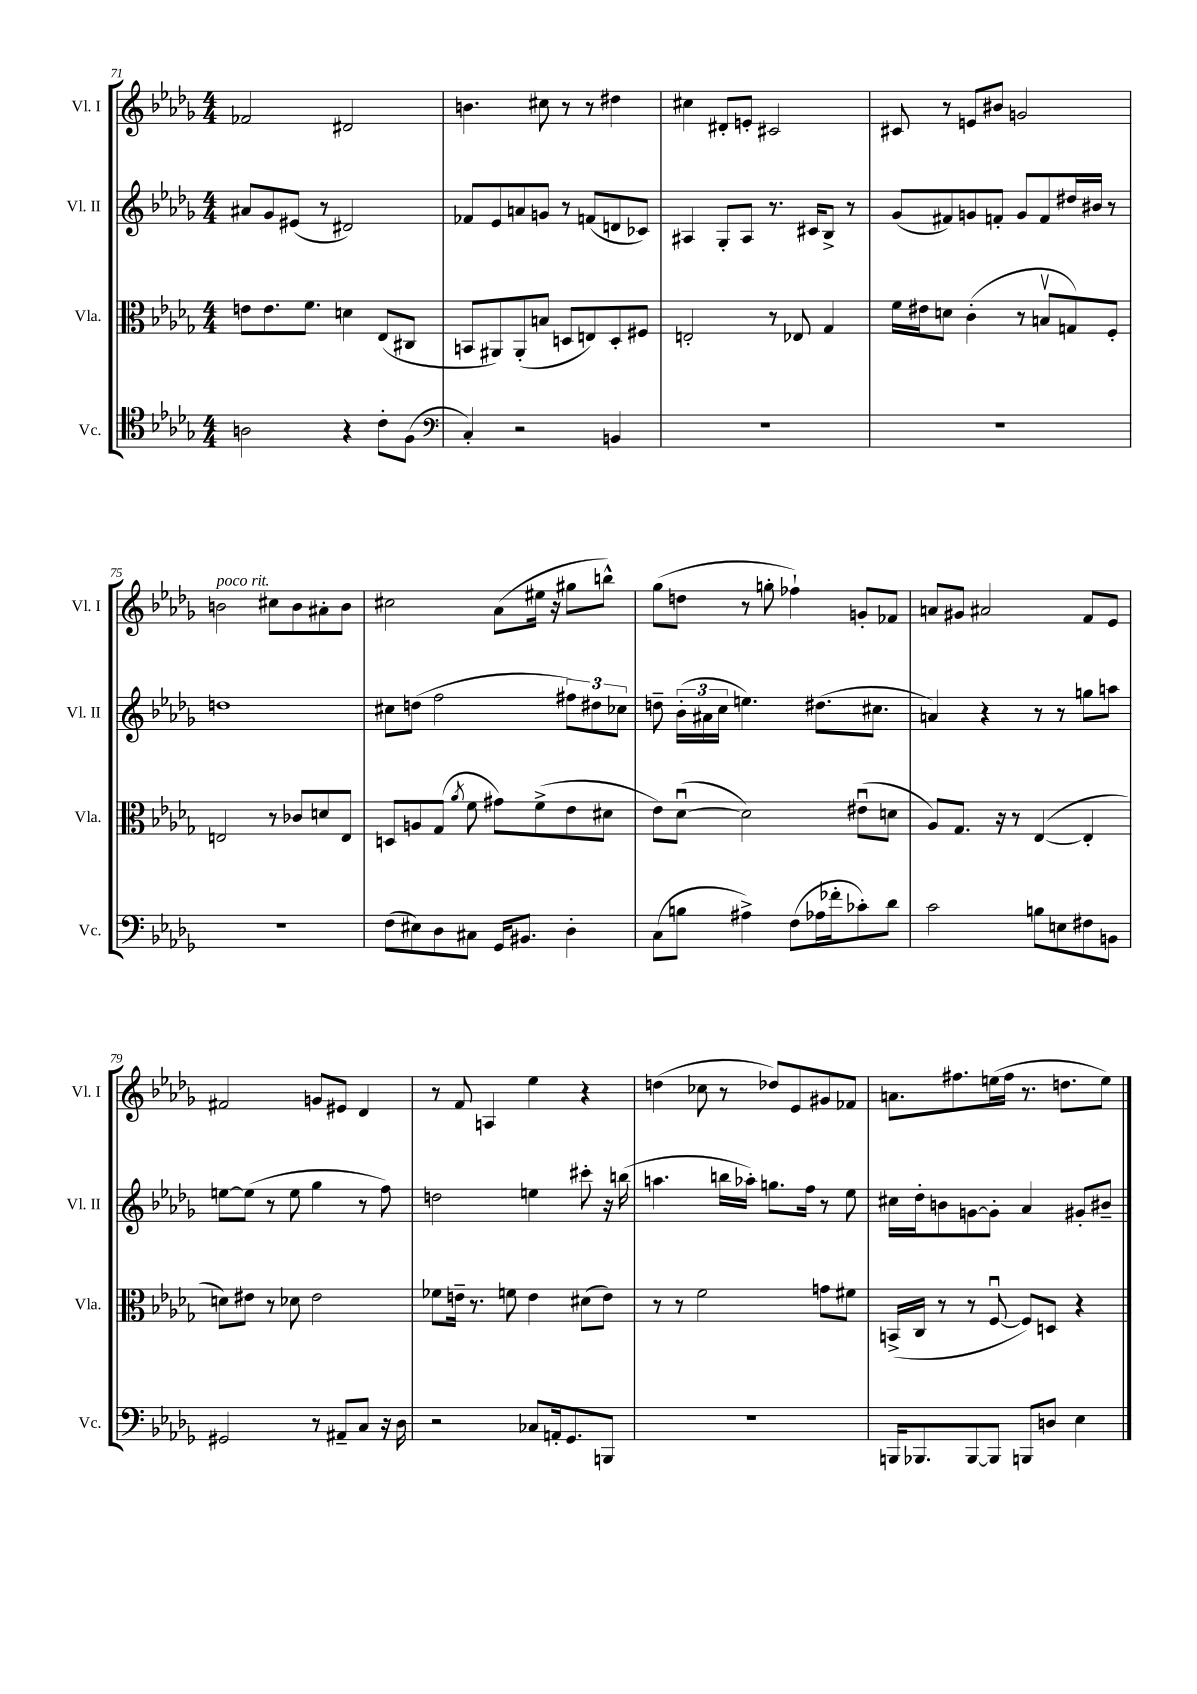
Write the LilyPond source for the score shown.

<<
\new StaffGroup <<
\new Staff = "s0" \with { instrumentName = "Vl. I" shortInstrumentName = "Vl. I" } {
    \clef treble \key des \major \numericTimeSignature \time 4/4
    \autoBeamOff fes'2 dis'2 |
    b'4. cis''8 r8 r8 dis''4 |
    cis''4 dis'8[-. e'8]-. cis'2 |
    cis'8 r8 e'8[ bis'8] g'2 |
    b'2^\markup { \italic "poco rit." } cis''8[ b'8 ais'8-. b'8] |
    cis''2 aes'8[( eis''16] r16 gis''8[ b''8]-^) |
    ges''8[( d''8] r8 g''8-. fes''4-!) g'8[-. fes'8] |
    a'8[ gis'8] ais'2 f'8[ ees'8] |
    fis'2 g'8[ eis'8] des'4 |
    r8 f'8 a4 ees''4 r4 |
    d''4( ces''8 r8 des''8[) ees'8 gis'8 fes'8] |
    a'8.[ fis''8. e''16( fis''16] r8. d''8.[ e''8]) \bar "|." |
}
\new Staff = "s1" \with { instrumentName = "Vl. II" shortInstrumentName = "Vl. II" } {
    \clef treble \key des \major \numericTimeSignature \time 4/4
    \autoBeamOff ais'8[ ges'8 eis'8]( r8 dis'2) |
    fes'8[ ees'8 a'8 g'8] r8 f'8[( d'8 ces'8]) |
    ais4 ges8[-. ais8] r8. cis'16[ bes8]-> r8 |
    ges'8[( fis'8) g'8 f'8]-. g'8[ f'8 dis''16 bis'16] r8 |
    d''1 |
    cis''8[ d''8]( f''2 \tuplet 3/2 { fis''8[) dis''8 ces''8] } |
    d''8-- \tuplet 3/2 { bes'16[-.( ais'16 c''16] } e''4.) dis''8.[( cis''8.] |
    a'4) r4 r8 r8 g''8[ a''8] |
    e''8[~ e''8]( r8 e''8 ges''4 r8 f''8) |
    d''2 e''4 cis'''8-. r16 b''16( |
    a''4. b''16[ aes''16]-.) g''8.[ f''16] r8 ees''8 |
    cis''16[ des''16-. b'8 g'8~ g'8]-. aes'4 gis'8[-. bis'8]-- \bar "|." |
}
\new Staff = "s2" \with { instrumentName = "Vla." shortInstrumentName = "Vla." } {
    \clef alto \key des \major \numericTimeSignature \time 4/4
    \autoBeamOff e'8[ e'8. f'8.] d'4 ees8[( cis8] |
    b,8[ ais,8) ais,8-.( b8] d8[ e8) d8-. fis8] |
    e2-. r8 ees8 ges4 |
    f'16[ eis'16 d'8] c'4-.( r8 b8[\upbow g8) f8]-. |
    e2 r8 ces'8[ d'8 e8] |
    d8[ a8 ges8]( \acciaccatura { aes'8 } f'8 gis'8[) f'8->( ees'8 dis'8] |
    ees'8[) des'8]~\downbow( des'2) eis'8[\downbow( d'8] |
    aes8[) ges8.] r16 r8 ees4~( ees4-. |
    d'8[) eis'8] r8 des'8 eis'2 |
    fes'8[ e'16]-- r8. f'8 e'4 dis'8[( e'8]) |
    r8 r8 f'2 g'8[ fis'8] |
    b,16[->( c16] r8 r8 f8~\downbow f8[) d8] r4 \bar "|." |
}
\new Staff = "s3" \with { instrumentName = "Vc." shortInstrumentName = "Vc." } {
    \clef tenor \key des \major \numericTimeSignature \time 4/4
    \autoBeamOff a2 r4 c'8[-. f8]( |
    \clef bass c4-.) r2 b,4 |
    R1 |
    R1 |
    R1 |
    f8[( eis8) des8 cis8] ges,16[ bis,8.] des4-. |
    c8[( b8] ais4->) f8[( aes16 fes'16-. ces'8-.) des'8] |
    c'2 b8[ e8 fis8 b,8] |
    gis,2 r8 ais,8[-- c8] r16 des16 |
    r2 ces8[ a,16-. ges,8. b,,8] |
    R1 |
    b,,16[ bes,,8. bes,,8~ bes,,8] b,,8[ d8] ees4 \bar "|." |
}
>>
>>
\layout { \context { \Score currentBarNumber = #71 } }
